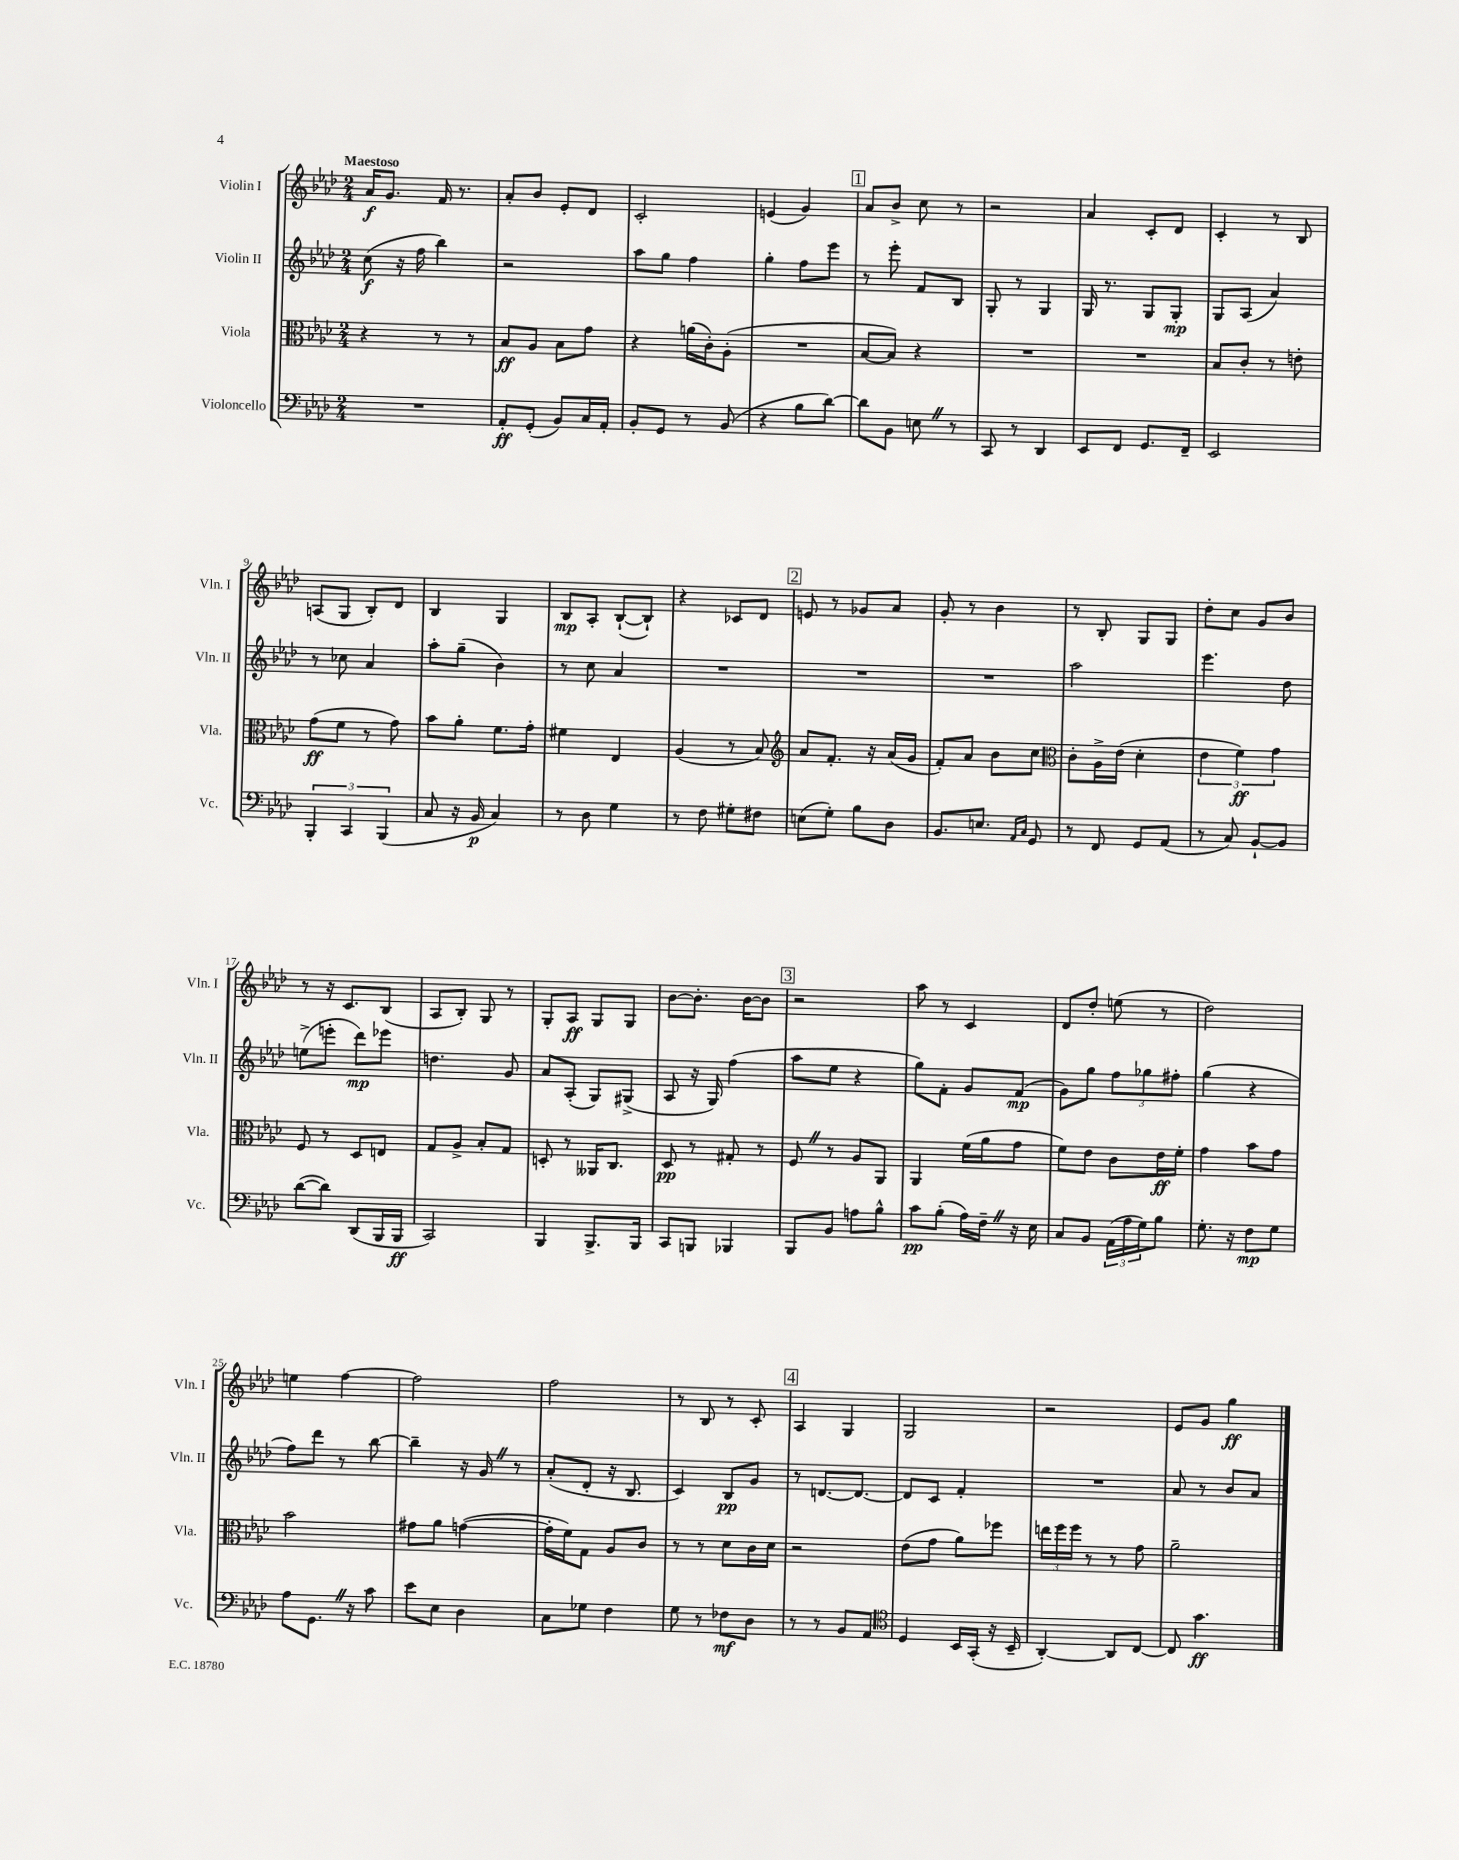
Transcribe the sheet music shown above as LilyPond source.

<<
\new StaffGroup <<
\new Staff = "s0" \with { instrumentName = "Violin I" shortInstrumentName = "Vln. I" } {
    \clef treble \key aes \major \numericTimeSignature \time 2/4 \tempo "Maestoso"
    aes'16\f g'8. f'16 r8. |
    aes'8-. bes'8 ees'8-. des'8 |
    c'2-. |
    e'4( g'4) |
    \mark \markup { \box "1" } aes'8 bes'8-> c''8 r8 |
    r2 |
    aes'4 c'8-. des'8 |
    c'4-. r8 bes8 |
    a8( g8 bes8-.) des'8 |
    bes4 g4 |
    bes8\mp aes8-. bes8~-!( bes8-!) |
    r4 ces'8 des'8 |
    \mark \markup { \box "2" } e'8 r8 ges'8 aes'8 |
    g'8-. r8 bes'4 |
    r8 bes8-. g8 g8 |
    des''8-. c''8 g'8 bes'8 |
    r8 r16 c'8. bes8( |
    aes8 bes8-.) g8 r8 |
    g8-. aes8\ff g8 g8 |
    bes'8~ bes'8.-. bes'16~ bes'8 |
    \mark \markup { \box "3" } r2 |
    aes''8 r8 c'4 |
    des'8 des''8-. e''8( r8 |
    des''2) |
    e''4 f''4~ |
    f''2 |
    f''2 |
    r8 bes8 r8 c'8-. |
    \mark \markup { \box "4" } aes4 g4 |
    g2 |
    r2 |
    ees'8 g'8 g''4\ff \bar "|." |
}
\new Staff = "s1" \with { instrumentName = "Violin II" shortInstrumentName = "Vln. II" } {
    \clef treble \key aes \major \numericTimeSignature \time 2/4
    c''8\f( r16 f''16 bes''4) |
    r2 |
    aes''8 g''8 f''4 |
    g''4-. f''8 ees'''8 |
    \mark \markup { \box "1" } r8 ees'''8-. f'8 bes8 |
    g8-. r8 g4 |
    g16 r8. g8 g8-.\mp |
    g8 aes8( aes'4) |
    r8 ces''8 aes'4 |
    aes''8-. g''8--( bes'4) |
    r8 c''8 aes'4 |
    R2 |
    \mark \markup { \box "2" } R2 |
    R2 |
    aes''2 |
    ees'''4. des''8 |
    e''8->( e'''8-. des'''8\mp) ees'''8 |
    d''4. g'8 |
    aes'8 aes8-.( g8) gis8->( |
    aes8 r16 g16) f''4( |
    \mark \markup { \box "3" } aes''8 ees''8 r4 |
    g''8) f'8-. g'8 f'8\mp( |
    g'8) g''8 \tuplet 3/2 { f''8 ges''8 fis''8-. } |
    g''4( r4 |
    f''8) des'''8 r8 bes''8~ |
    bes''4-- r16 g'16 \once \override BreathingSign.text = \markup { \musicglyph "scripts.caesura.straight" } \breathe r8 |
    aes'8-.( des'8-. r16 bes8. |
    c'4) bes8\pp g'8 |
    \mark \markup { \box "4" } r8 d'8.~ d'8.~ |
    d'8 c'8 f'4-. |
    R2 |
    aes'8 r8 bes'8 aes'8 \bar "|." |
}
\new Staff = "s2" \with { instrumentName = "Viola" shortInstrumentName = "Vla." } {
    \clef alto \key aes \major \numericTimeSignature \time 2/4
    r4 r8 r8 |
    bes8\ff aes8 bes8 g'8 |
    r4 a'16( c'16-.) aes8-.( |
    R2 |
    \mark \markup { \box "1" } bes8~ bes8) r4 |
    R2 |
    R2 |
    bes8 c'8-. r8 e'8-. |
    g'8\ff( f'8 r8 g'8) |
    bes'8 aes'8-. f'8. g'16-. |
    fis'4 ees4 |
    aes4( r8 bes8) |
    \mark \markup { \box "2" } \clef treble aes'8 f'8.-. r16 aes'16( g'16 |
    f'8-.) aes'8 bes'8 c''8 |
    \clef alto c'8-. aes16-> ees'16( des'4-. |
    \tuplet 3/2 { ees'4 f'4\ff) g'4 } |
    f8 r8 des8 e8 |
    g8 aes8-> bes8-. g8 |
    d8-. r8 aeses,16 c8. |
    des8\pp r8 gis8-. r8 |
    \mark \markup { \box "3" } f8 \once \override BreathingSign.text = \markup { \musicglyph "scripts.caesura.straight" } \breathe r8 aes8 aes,8 |
    aes,4 f'16( aes'16 g'8 |
    f'8) ees'8 c'8 ees'16\ff f'16-. |
    g'4 bes'8 g'8 |
    bes'2 |
    gis'8 aes'8 g'4~( |
    g'16-. f'16) g8 aes8 c'8 |
    r8 r8 des'8 c'16 des'16 |
    \mark \markup { \box "4" } r2 |
    ees'8( g'8 aes'8) fes''8 |
    \tuplet 3/2 { e''16 f''16 f''16 } r8 r8 g'8 |
    aes'2-- \bar "|." |
}
\new Staff = "s3" \with { instrumentName = "Violoncello" shortInstrumentName = "Vc." } {
    \clef bass \key aes \major \numericTimeSignature \time 2/4
    R2 |
    aes,8-.\ff g,8-.( bes,8) c16 aes,16-. |
    bes,8-. g,8 r8 bes,8( |
    r4 bes8 des'8~) |
    \mark \markup { \box "1" } des'8 bes,8 e8 \once \override BreathingSign.text = \markup { \musicglyph "scripts.caesura.straight" } \breathe r8 |
    c,8 r8 des,4 |
    ees,8 f,8 g,8. f,16-- |
    ees,2 |
    \tuplet 3/2 { bes,,4-. c,4 bes,,4( } |
    c8 r16 bes,16\p c4) |
    r8 des8 g4 |
    r8 f8 gis8-. fis8 |
    \mark \markup { \box "2" } e8( g8-.) bes8 des8 |
    bes,8. e8. \grace { aes,16 c16 } g,8 |
    r8 f,8 g,8 aes,8( |
    r8 c8) bes,8~-! bes,8 |
    des'8~( des'8) des,8( bes,,16 bes,,16\ff |
    c,2) |
    bes,,4 bes,,8.-> bes,,16 |
    c,8 b,,8 bes,,4 |
    \mark \markup { \box "3" } bes,,8 bes,8 a8 bes8-^ |
    c'8\pp bes8-.( aes16) f16-- \once \override BreathingSign.text = \markup { \musicglyph "scripts.caesura.straight" } \breathe r16 ees16 |
    c8 bes,8 \tuplet 3/2 { aes,16( aes16 g16) } bes8 |
    g8.-. r16 f8\mp g8 |
    aes8 g,8. \once \override BreathingSign.text = \markup { \musicglyph "scripts.caesura.straight" } \breathe r16 c'8 |
    ees'8 ees8 des4 |
    c8 ges8 f4 |
    g8 r8 fes8\mf des8 |
    \mark \markup { \box "4" } r8 r8 bes,8 aes,8 |
    \clef tenor des4 bes,16 g,16-.( r16 bes,16-- |
    aes,4~-.) aes,8 c8~ |
    c8 g'4.\ff \bar "|." |
}
>>
>>
